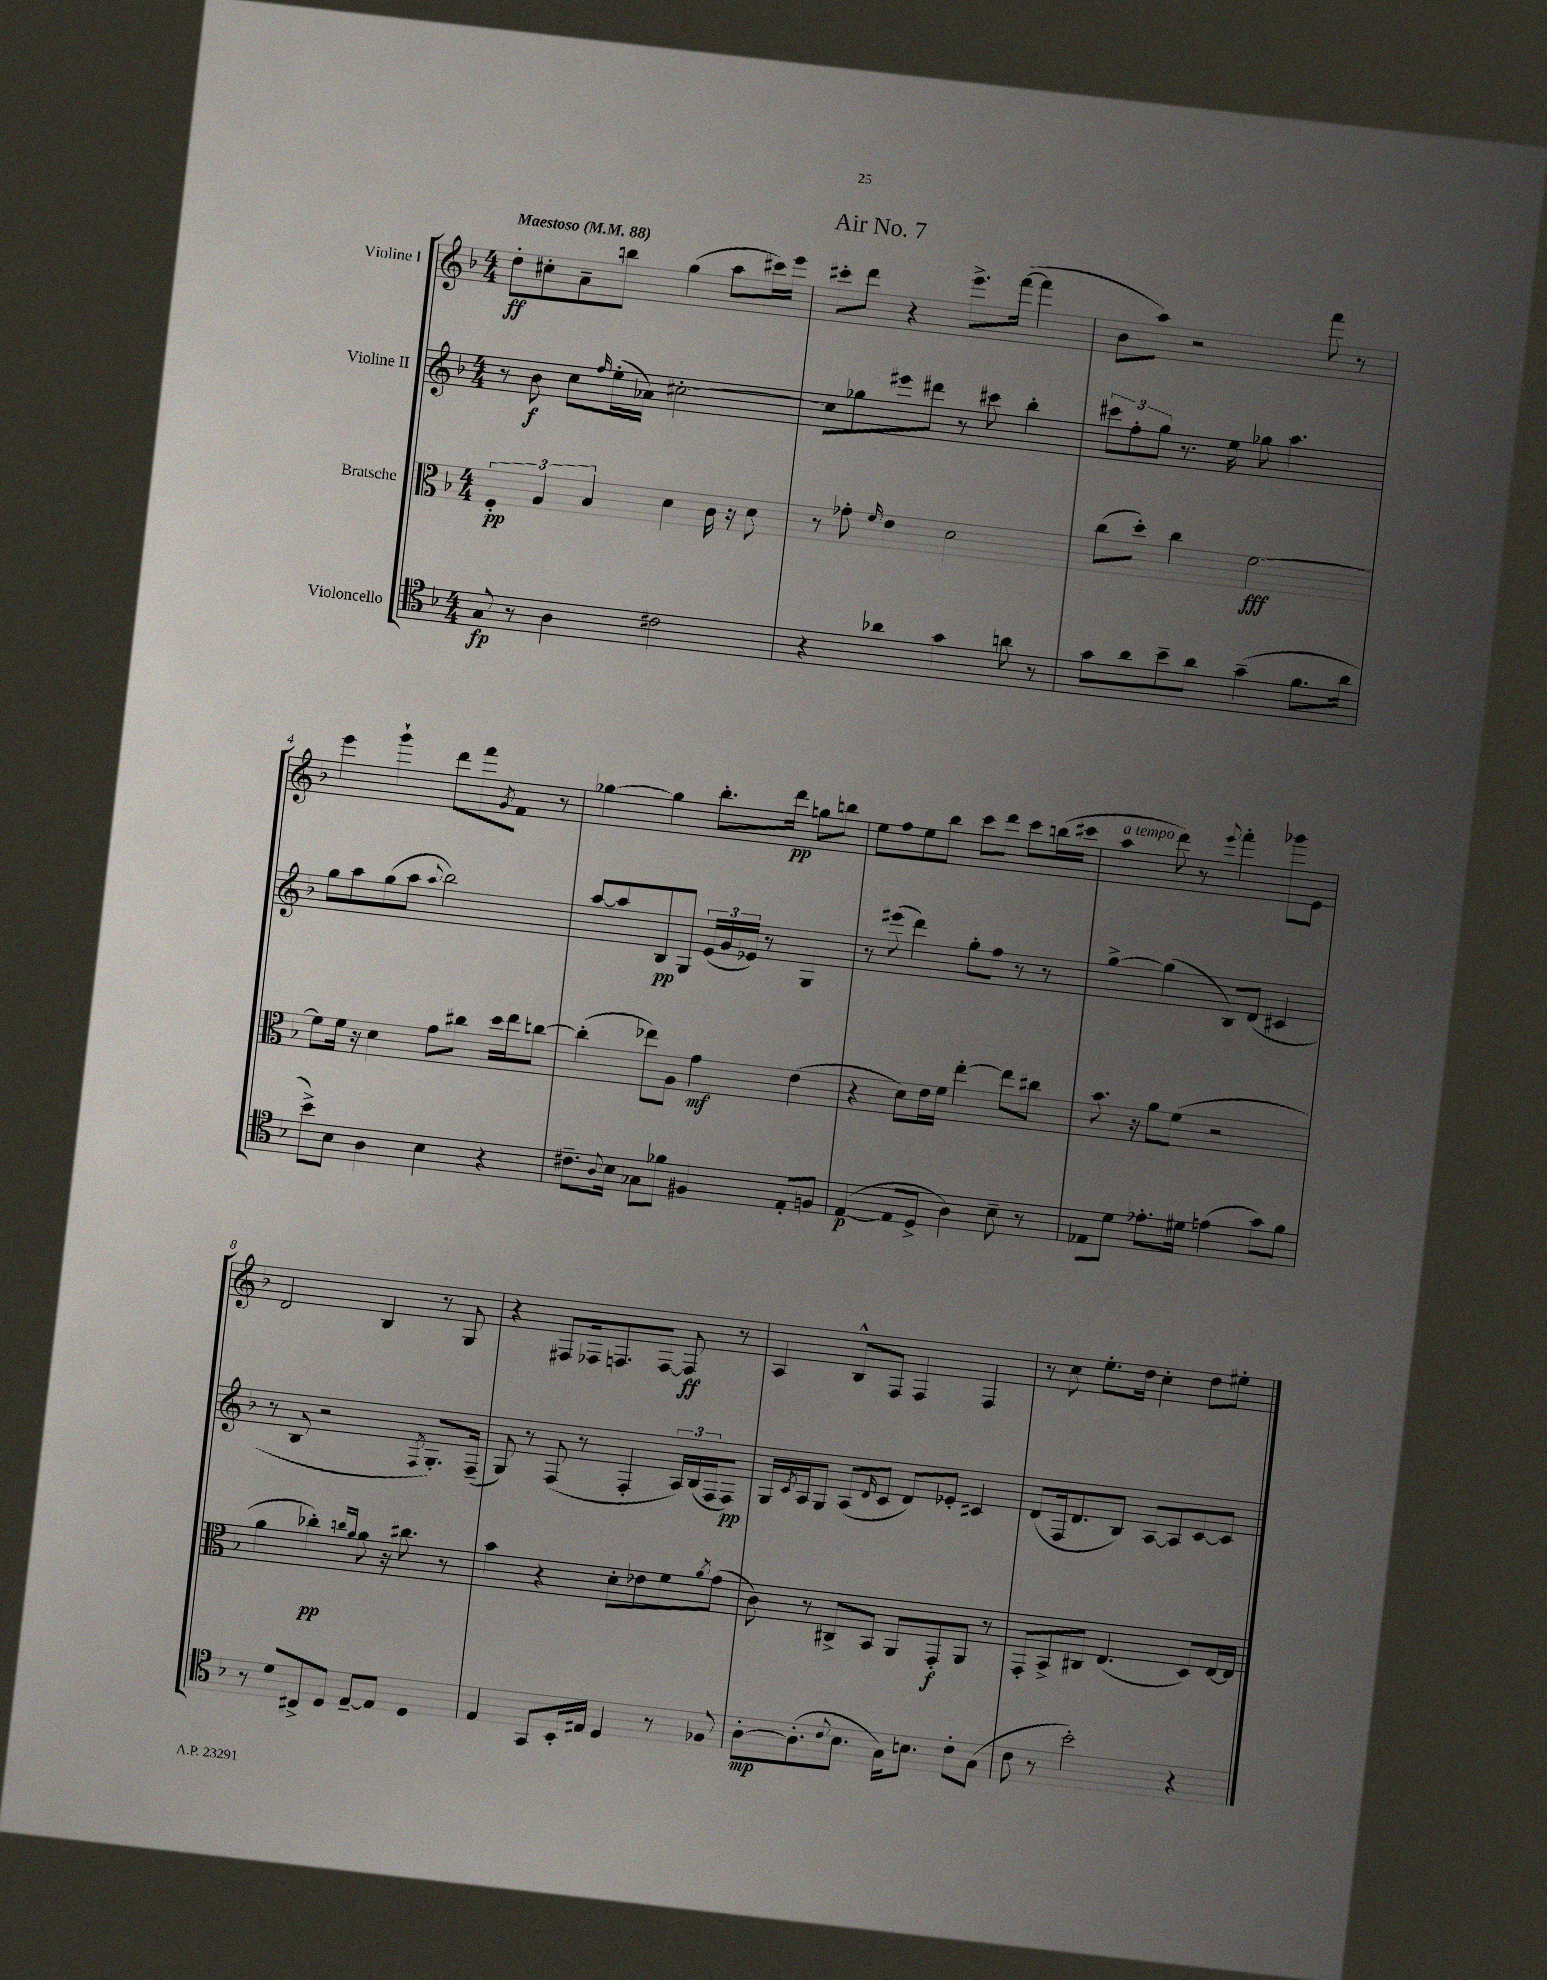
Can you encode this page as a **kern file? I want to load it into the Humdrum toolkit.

**kern	**dynam	**kern	**dynam	**kern	**dynam	**kern	**dynam
*part4	*part4	*part3	*part3	*part2	*part2	*part1	*part1
*staff4	*staff4	*staff3	*staff3	*staff2	*staff2	*staff1	*staff1
*I"Violoncello	*	*I"Bratsche	*	*I"Violine II	*	*I"Violine I	*
*clefC4	*	*clefC3	*	*clefG2	*	*clefG2	*
*k[b-]	*	*k[b-]	*	*k[b-]	*	*k[b-]	*
*M4/4	*	*M4/4	*	*M4/4	*	*M4/4	*
*MM88	*	*MM88	*	*MM88	*	*MM88	*
=1	=1	=1	=1	=1	=1	=1	=1
!	!	!	!	!	!	!LO:TX:a:B:t=Maestoso	!
8G/	fp	6F'/	pp	8r	.	8dd'\L	ff
8r	.	.	.	8b-\	f	8cc#X'\	.
.	.	6A/	.	.	.	.	.
4A\	.	.	.	8cc\L	.	8a~\	.
.	.	6B-/	.	.	.	.	.
.	.	.	.	16qqff/	.	.	.
.	.	.	.	(16ee'\L	.	8bbn\J	.
.	.	.	.	16a-X\JJ)	.	.	.
2c#X\	.	4d\	.	[2cc#X'\	.	(4gg\	.
.	.	16c\	.	.	.	8aa\L	.
.	.	16r	.	.	.	.	.
.	.	8d\	.	.	.	16ccc#X\L)	.
.	.	.	.	.	.	16eee\JJ	.
=2	=2	=2	=2	=2	=2	=2	=2
4r	.	8r	.	8cc#\L]	.	8ccc#X'\L	.
.	.	8g-X'\	.	8gg-X\	.	8ddd\J	.
.	.	16qqf/	.	.	.	.	.
4a-X\	.	4e\	.	8eee#X\	.	4r	.
.	.	.	.	8ddd#X\J	.	.	.
4g\	.	2d\	.	8r	.	8.eee^\L	.
.	.	.	.	8ccc#X\	.	.	.
.	.	.	.	.	.	([16fff\Jk	.
8an\	.	.	.	4bb-'\	.	4fff\]	.
8r	.	.	.	.	.	.	.
=3	=3	=3	=3	=3	=3	=3	=3
8g\L	.	(8cc\L	.	12ccc#X\L	.	8b-\L	.
.	.	.	.	12ff'\	.	.	.
8a\	.	8dd'\J)	.	.	.	8aa\J)	.
.	.	.	.	12gg\J	.	.	.
8b-~\	.	4cc\	.	8.r	.	2r	.
8a\J	.	.	.	.	.	.	.
.	.	.	.	16ee\	.	.	.
(4g~\	.	[2f\	fff	8gg-X\	.	.	.
.	.	.	.	4.aa\	.	.	.
8.f\L	.	.	.	.	.	8fff\	.
.	.	.	.	.	.	8r	.
16a\Jk	.	.	.	.	.	.	.
!!LO:LB:g=z
=4	=4	=4	=4	=4	=4	=4	=4
8b-^\L)	.	8f\L]	.	8gg\L	.	4eee\	.
8B-\J	.	16f\Jk	.	8aa\	.	.	.
.	.	16r	.	.	.	.	.
4A\	.	4d\	.	(8gg\	.	4ggg`\	.
.	.	.	.	8aa\J	.	.	.
.	.	.	.	8qqaa/	.	.	.
4B-\	.	8g\L	.	2bb-\)	.	8ddd\L	.
.	.	8cc#X\J	.	.	.	8fff\	.
.	.	.	.	.	.	8qg/	.
4r	.	16dd\LL	.	.	.	8f\J	.
.	.	16ee\J	.	.	.	.	.
.	.	[8ccn\J	.	.	.	8r	.
=5	=5	=5	=5	=5	=5	=5	=5
8.c#X~\L	.	(4cc'\]	.	[8aa/L	.	[4gg-X\	.
.	.	.	.	8aa/]	.	.	.
8qqA/	.	.	.	.	.	.	.
16B-\Jk	.	.	.	.	.	.	.
8G-X\L	.	8ee-X\L)	.	8B-/	pp	4gg-\]	.
8f-X\J	.	8A\J	.	8G/J	.	.	.
4F#X/	.	4g\	mf	(24e/LL	.	8.bb-'\L	.
.	.	.	.	24g/	.	.	.
.	.	.	.	24e-X/JJ)	.	.	.
.	.	.	.	8r	.	.	.
.	.	.	.	.	.	16ddd\Jk	pp
8E'/L	.	(4e\	.	4G/	.	8ggn\L	.
8Fn/J	.	.	.	.	.	8bbn\J	.
=6	=6	=6	=6	=6	=6	=6	=6
([4E/	p	4r	.	8r	.	8ee\L	.
.	.	.	.	(8eee#X\	.	8ff\	.
8E/L]	.	8d\L)	.	4ddd\)	.	8ee\	.
8D^/J	.	16e\L	.	.	.	8bb-\J	.
.	.	16f\JJ	.	.	.	.	.
4A\)	.	[4ee'\	.	8gg'\L	.	8ccc\L	.
.	.	.	.	8ff\J	.	8ddd\J	.
8B-~\	.	8ee\L]	.	8r	.	8ccc\L	.
8r	.	8cc#X\J	.	8r	.	(16bbn\L	.
.	.	.	.	.	.	16ccc#X\JJ	.
=7	=7	=7	=7	=7	=7	=7	=7
!	!	!	!	!	!	!LO:TX:a:i:t=a tempo	!
8E-X\L	.	8.b-\	.	[4gg^\	.	4aa\	.
8d\J	.	.	.	.	.	.	.
.	.	16r	.	.	.	.	.
8.e-X'\L	.	8a\L	.	(4gg\]	.	8ddd\)	.
.	.	(8f\J	.	.	.	8r	.
16d#X\Jk	.	.	.	.	.	.	.
.	.	.	.	.	.	8qqeee/	.
(4en\	.	2r	.	8B-/L)	.	4fff'\	.
.	.	.	.	(8d/J	.	.	.
8g\L)	.	.	.	4c#X/	.	8ggg-X\L	.
8f\J	.	.	.	.	.	8e\J	.
!!LO:LB:g=z
=8	=8	=8	=8	=8	=8	=8	=8
8r	.	4a\	.	8r	.	2d/	.
8d/L	.	.	.	8B-/	.	.	.
8C#X^/	.	4cc-X'\)	pp	2r	.	.	.
8D/J	.	.	.	.	.	.	.
.	.	16qqccn/LL	.	.	.	.	.
.	.	16qqa/JJ	.	.	.	.	.
[8E~/L	.	8a\	.	.	.	4B-/	.
8E/J]	.	16r	.	.	.	.	.
.	.	8.cc#X\	.	.	.	.	.
.	.	.	.	8qF/	.	.	.
4D/	.	.	.	8.G'/L)	.	8r	.
.	.	8r	.	.	.	8G/	.
.	.	.	.	(16F~/Jk	.	.	.
=9	=9	=9	=9	=9	=9	=9	=9
4E/	.	4b-\	.	8G/)	.	4r	.
.	.	.	.	8r	.	.	.
8GG/L	.	4r	.	(8F/	.	8F#X/L	.
16BB-'/L	.	.	.	8r	.	16F-X/k	.
16E#X/JJ	.	.	.	.	.	8.Fn/	.
4D/	.	8d'\L	.	4F'/	.	.	.
.	.	8e-X\	.	.	.	[8F/J	.
8r	.	8f\	.	24A/LL)	.	8F/]	ff
.	.	.	.	(24B-/	.	.	.
.	.	.	.	24F/J	.	.	.
.	.	8qa/	.	.	.	.	.
8F-X/	.	(8g\J	.	8F/J)	pp	8r	.
=10	=10	=10	=10	=10	=10	=10	=10
[8A'\L	mp	8c\)	.	16G/LL	.	4A/	.
.	.	.	.	8qc/	.	.	.
.	.	.	.	16A/J	.	.	.
(8.A'\]	.	8r	.	8G/J	.	.	.
.	.	8C#X^/L	.	(8A/L	.	8B-^^/L	.
8qqc/	.	.	.	.	.	.	.
8.B-\J	.	.	.	.	.	.	.
.	.	.	.	16qqd/	.	.	.
.	.	8BB-/J	.	8c/J	.	8F/J	.
16G\KL)	.	8AA/L	.	8d/L)	.	4F/	.
8.Bn\J	.	.	.	.	.	.	.
.	.	8GG'/	f	8e-X'/J	.	.	.
8c'\L	.	8AA/J	.	4c#X/	.	4F/	.
(8G\J	.	8r	.	.	.	.	.
=11	=11	=11	=11	=11	=11	=11	=11
8c\	.	8GG'/L	.	(8d/L	.	8r	.
8r	.	8BB-^/	.	16F/k	.	8cc\	.
.	.	.	.	8.d/	.	.	.
2b-'\)	.	8C#X/J	.	.	.	8.ee'\L	.
.	.	(4.E/	.	8B-/J)	.	.	.
.	.	.	.	.	.	16dd\Jk	.
.	.	.	.	[8A/L	.	4cc'\	.
.	.	.	.	8A/]	.	.	.
4r	.	8D/L)	.	[8c/	.	8dd\L	.
.	.	[16E/L	.	8c/J]	.	8ee#X'\J	.
.	.	16E/JJ]	.	.	.	.	.
==	==	==	==	==	==	==	==
*-	*-	*-	*-	*-	*-	*-	*-
